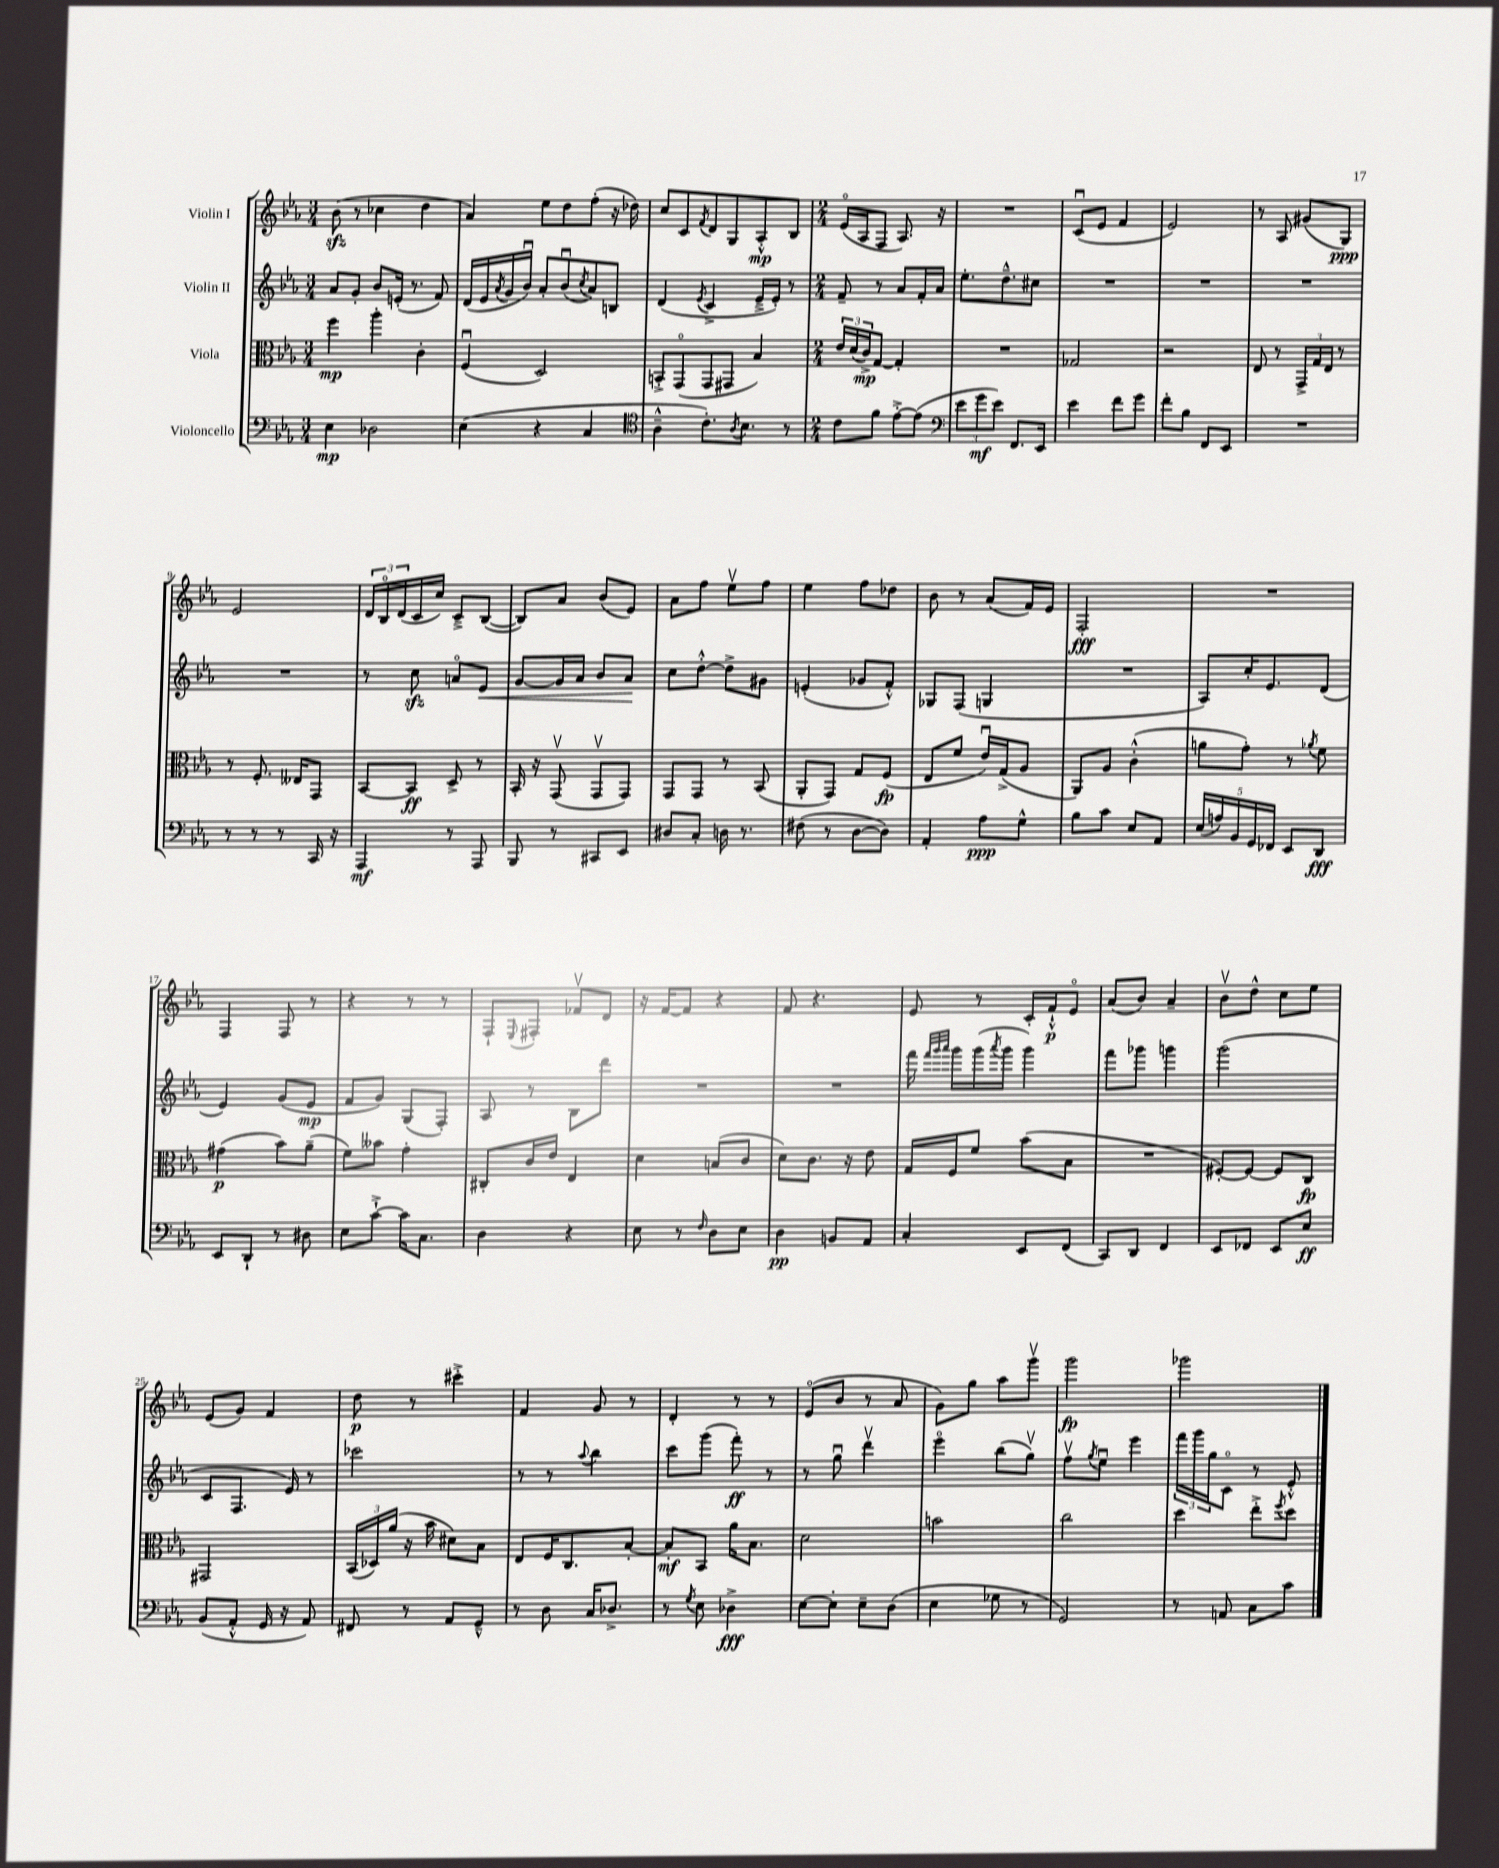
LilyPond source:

<<
\new StaffGroup <<
\new Staff = "s0" \with { instrumentName = "Violin I" } {
    \clef treble \key ees \major \numericTimeSignature \time 3/4
    bes'8\sfz( r8 ces''4 d''4 |
    aes'4) ees''8 d''8 f''8-.( r16 des''16) |
    c''8 c'8 \acciaccatura { f'8 } d'8 g8 aes8-.-^\mp bes8 |
    \numericTimeSignature \time 2/4 ees'16\flageolet( aes16 f8 aes8.) r16 |
    R2 |
    c'8\downbow( ees'8 f'4 |
    ees'2) |
    r8 aes8 gis'8( g8\ppp) |
    ees'2 |
    \tuplet 3/2 { d'16 bes16\flageolet d'16( } c'16 c''16) c'8---> bes8~( |
    bes8) aes'8 bes'8( ees'8) |
    aes'8 f''8 ees''8\upbow f''8 |
    ees''4 f''8 des''8 |
    bes'8 r8 aes'8( f'16) ees'16 |
    f2-.\fff |
    R2 |
    f4 f8 r8 |
    r4 r8 r8 |
    f8-! \appoggiatura { ees8 } fis8-. fes'8\upbow d'8 |
    r16 f'16~ f'8 r4 |
    f'8 r4. |
    ees'8 r8 c'16-. f'16-!-^\p ees'8\flageolet |
    aes'8( bes'8) aes'4-- |
    bes'8\upbow d''8-^ c''8 ees''8 |
    ees'8( g'8) f'4 |
    d''8\p r8 cis'''4-.-> |
    f'4 g'8 r8 |
    d'4-. r8 r8 |
    ees'8\flageolet( bes'8 r8 aes'8 |
    g'8) g''8 aes''8 g'''8\upbow |
    g'''2\fp |
    ges'''2 \bar "|." |
}
\new Staff = "s1" \with { instrumentName = "Violin II" } {
    \clef treble \key ees \major \numericTimeSignature \time 3/4
    aes'8 g'8-. bes'8 e'16-.( r8. f'8) |
    d'16( ees'16 \acciaccatura { aes'8 } g'16 bes'16\downbow) aes'8-. bes'8\downbow( \acciaccatura { c''8 } aes'8) b8 |
    d'4( \acciaccatura { ees'8 } c'4-> ees'16---> ees'16-.) r8 |
    \numericTimeSignature \time 2/4 f'8-- r8 aes'8 f'16-. aes'16 |
    ees''8.-. d''8.---^ cis''8 |
    R2 |
    R2 |
    R2 |
    R2 |
    r8 c''8\sfz a'8\flageolet ees'8\< |
    g'8~ g'16 aes'16 bes'8 aes'8\! |
    c''8 d''8~-.-^ d''8-> gis'8 |
    e'4-.( ges'8 f'8-.-^) |
    ges8 f8( g4 |
    R2 |
    aes8) c''16-. ees'8. d'8( |
    ees'4) g'8( ees'8\mp |
    f'8 g'8) g8( f8-.) |
    aes8 r8 bes8 d'''8 |
    R2 |
    R2 |
    f'''16 \grace { f'''32 g'''32 aes'''32 } g'''16 g'''16( \acciaccatura { aes'''8 } g'''16 g'''4) |
    f'''8 ges'''8 g'''4 |
    g'''2( |
    c'8 f8. ees'16) r8 |
    ces'''2 |
    r8 r8 \appoggiatura { aes''8 } bes''4 |
    c'''8 g'''8( f'''8-.\ff) r8 |
    r8 g''8\downbow d'''4\upbow |
    ees'''4\flageolet bes''8( g''8\upbow) |
    f''8\upbow \acciaccatura { g''8 } ees''8\downbow ees'''4 |
    \tuplet 3/2 { f'''16 g'''16 g''16 } c'8\flageolet r8 ees'8-.-^ \bar "|." |
}
\new Staff = "s2" \with { instrumentName = "Viola" } {
    \clef alto \key ees \major \numericTimeSignature \time 3/4
    f''4\mp aes''4-. c'4-. |
    f4\downbow( d2) |
    b,8-.-> g,8\flageolet( g,8 gis,8 bes4) |
    \numericTimeSignature \time 2/4 \tuplet 3/2 { ees'16 d'16( c'16->\mp) } g8~ g4-. |
    R2 |
    ges2 |
    r2 |
    ees8 r8 \tuplet 3/2 { g,16-> g16 ees16 } r8 |
    r8 f8.-. eeses16 g,8 |
    bes,8~ bes,8\ff d8-> r8 |
    bes,16-. r16 g,8\upbow( g,8\upbow g,8) |
    g,8 g,8 r8 bes,8( |
    aes,8-. g,8) g8 f8\fp( |
    ees8 f'8 ees'16\downbow) g16->( aes8 |
    aes,8) aes8 c'4-.-^( |
    a'8 g'8-.) r8 \acciaccatura { aes'8 } f'8 |
    gis'4\p( bes'8) aes'8--( |
    f'8) beses'8 g'4-. |
    cis8-. c'16 ees'16 ees4 |
    d'4 b8( c'8 |
    d'8) c'8. r16 ees'8 |
    g16 f16 f'8 bes'8( bes8 |
    R2 |
    fis8~-.) fis8~ fis8 c8\fp |
    gis,2 |
    \tuplet 3/2 { bes,16( des16) aes'16( } r16 bes'16 dis'8) bes8 |
    ees8 f16 c8. bes8~-. |
    bes8-.\mf bes,8 aes'16 bes8. |
    d'2 |
    b'2 |
    c''2 |
    d''4 ees''8-.-> \acciaccatura { f''8 } d''8 \bar "|." |
}
\new Staff = "s3" \with { instrumentName = "Violoncello" } {
    \clef bass \key ees \major \numericTimeSignature \time 3/4
    ees4\mp des2 |
    ees4( r4 c4 |
    \clef tenor aes4---^ c'8.-.) \acciaccatura { aes8 } bes8. r8 |
    \numericTimeSignature \time 2/4 c'8 f'8 ees'8~-.-> ees'8( |
    \clef bass \tuplet 3/2 { ees'8 g'8\mf ees'8) } f,8. ees,16 |
    ees'4 f'8 g'8 |
    f'8-. bes8 f,8 ees,8 |
    R2 |
    r8 r8 r8 c,16 r16 |
    aes,,4\mf r8 aes,,8 |
    bes,,8 r8 cis,8 ees,8 |
    dis8 c8-. d16 r8. |
    fis8( r8 d8~ d8) |
    aes,4-. aes8\ppp g8-^ |
    bes8 c'8 ees8 aes,8 |
    \tuplet 5/4 { ees16( a16) bes,16 g,16 fes,16 } ees,8 d,8\fff |
    ees,8 d,8-! r8 dis8 |
    ees8 c'8~-!-> c'16 c8. |
    d4 r4 |
    ees8 r8 \grace { f16 } d8 ees8 |
    d4\pp b,8 aes,8 |
    c4-. ees,8 f,8( |
    c,8) d,8 f,4 |
    ees,8 fes,8 ees,8 ees8\ff |
    bes,8( aes,8-.-^ g,16 r16 aes,8) |
    fis,8 r8 aes,8 g,8---^ |
    r8 d8 c16 des8.-> |
    r8 \acciaccatura { g8 } ees8 des4->\fff |
    ees8~ ees8-. ees8-- d8( |
    ees4 ges8 r8 |
    g,2) |
    r8 a,8 c8 c'8 \bar "|." |
}
>>
>>
